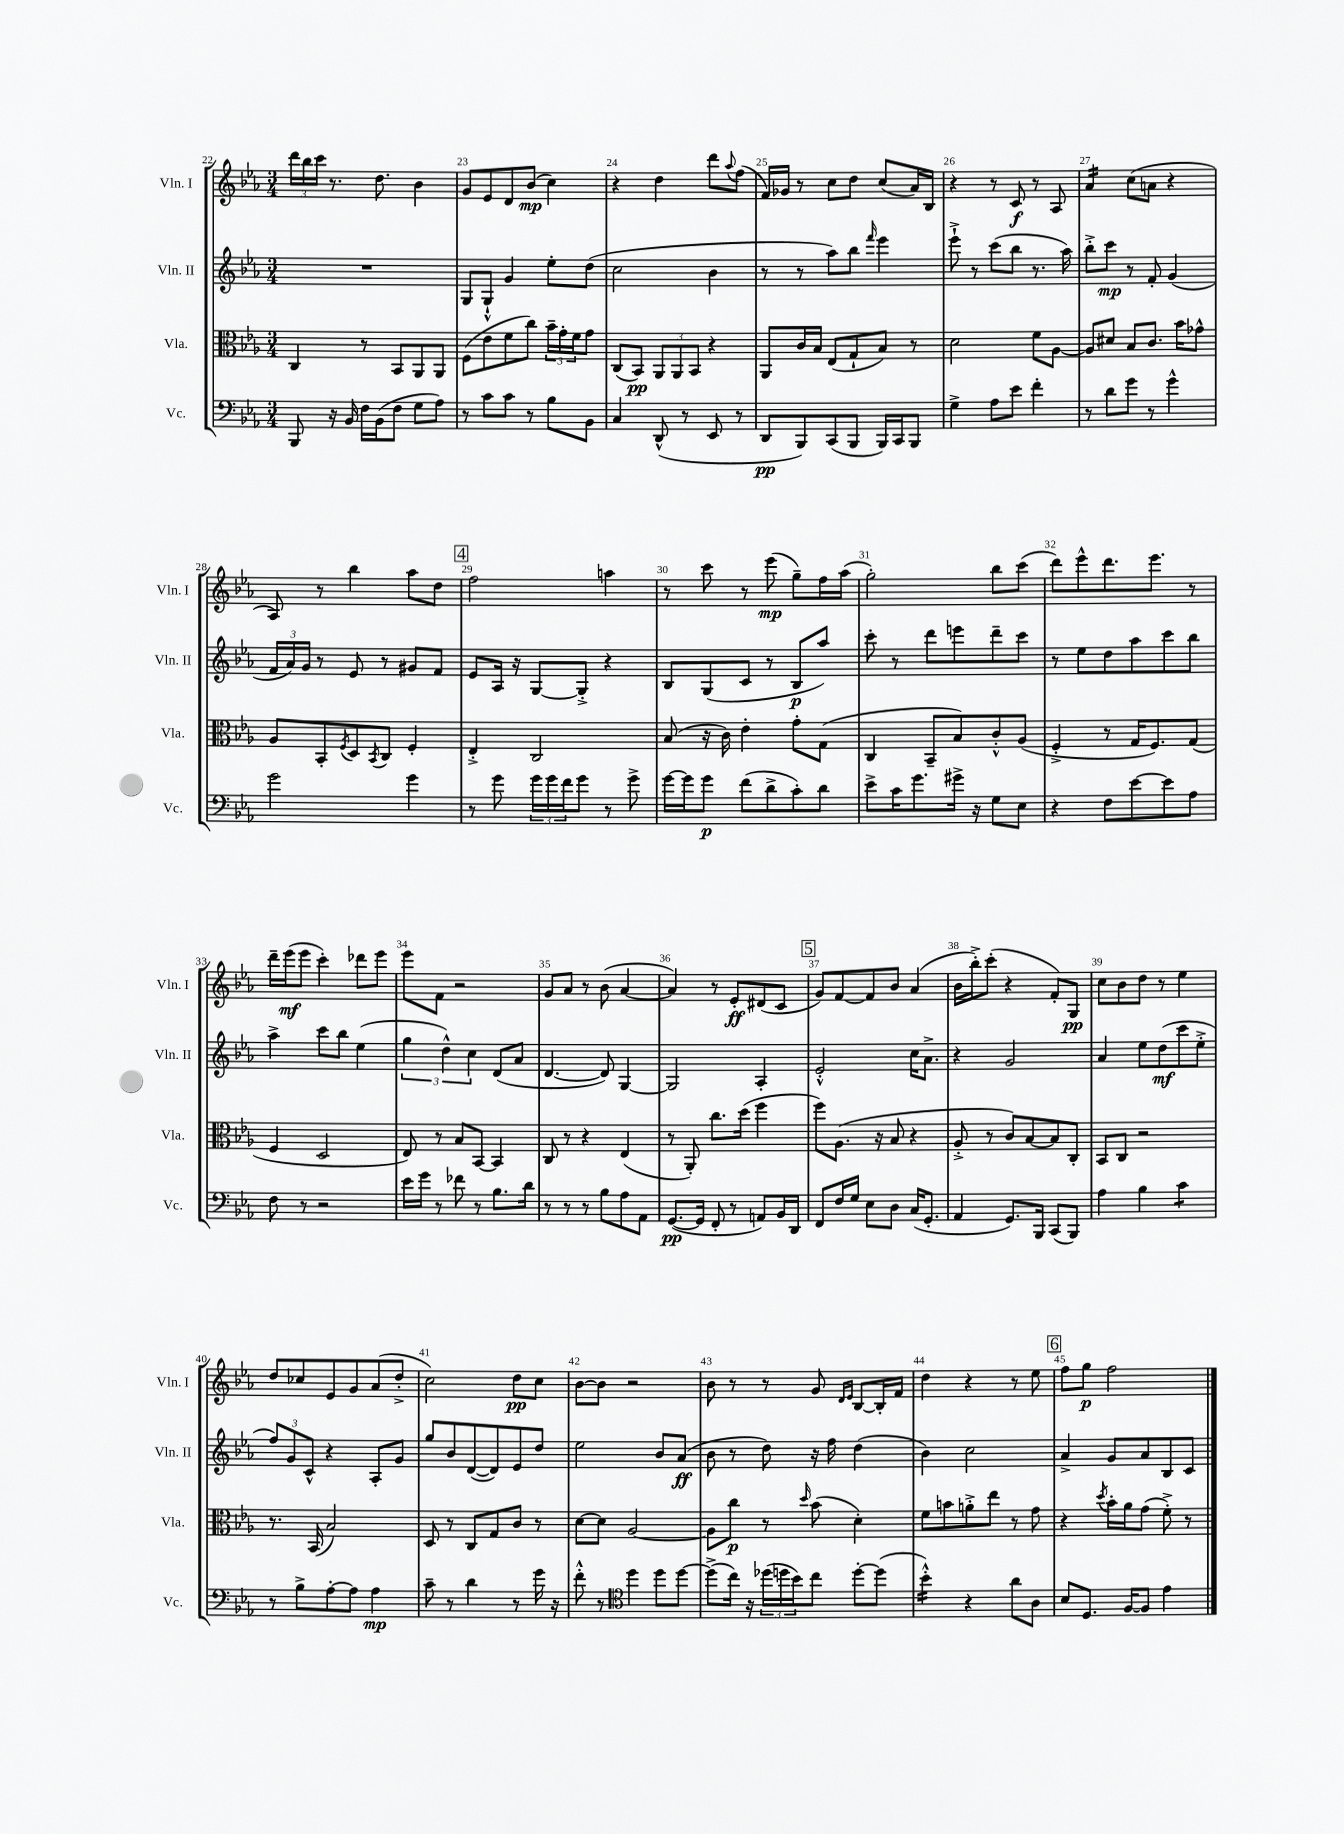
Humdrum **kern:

**kern	**kern	**kern	**kern
*staff4	*staff3	*staff2	*staff1
*clefF4	*clefC3	*clefG2	*clefG2
*k[b-e-a-]	*k[b-e-a-]	*k[b-e-a-]	*k[b-e-a-]
*M3/4	*M3/4	*M3/4	*M3/4
8BBB-/	4C/	2.r	24ddd\LL
.	.	.	24bb-\
.	.	.	24ccc\JJ
16r	.	.	8.r
16BB-/	.	.	.
16F\LL	8r	.	.
(16BB-\J	.	.	8.dd\
8F\J	8BB-/L	.	.
8G\L	8AA-/	.	4b-\
8A-\J)	8AA-/J	.	.
=	=	=	=
8r	(8F\L	8G/L	8g/L
8c\L	8e-\	8G`^^/J	8e-/
8c\J	8f\	4g/	8d/
8r	8cc\J)	.	(8b-/J
8B-\L	24b-~\LL	8ee-'\L	4cc\)
.	24g'\	.	.
.	24f\J	.	.
8BB-\J	8g\J	(8dd\J	.
=	=	=	=
4C/	(8C/L	2cc\	4r
.	8BB-/J)	.	.
(8DD^^/	12AA-/L	.	4dd\
.	12AA-/	.	.
8r	.	.	.
.	12BB-/J	.	.
8EE-/	4r	4b-\	8ddd\L
.	.	.	8qqaa-/
8r	.	.	(8ff\J
=	=	=	=
8DD/L	8AA-/L	8r	16f/LL)
.	.	.	16g-/JJ
8BBB-/)	16c/L	8r	8r
.	16B-/JJ	.	.
(8CC/	(8E-/L	8aa-\L)	8cc\L
8BBB-/J	8G`/	8bb-\J	8dd\J
.	.	16qqfff/	.
16BBB-/LL)	8B-/J)	4eee-\	(8cc/L
16CC/J	.	.	.
8BBB-/J	8r	.	16a-/L)
.	.	.	16B-/JJ
=	=	=	=
4G^\	2d\	8eee-`^\	4r
.	.	8r	.
8A-\L	.	(8ccc\L	8r
8e-\J	.	8bb-\J	8c/
4f'\	8f\L	8.r	8r
.	[8A-\J	.	8A-/
.	.	16aa-\)	.
=	=	=	=
8r	8A-/]L	8bb-'^\L	4a-/
8d\L	8d#/J	8ccc\J	.
8g\J	8B-/L	8r	(8cc\L
8r	8.c/J	8f'/	8a\J
4g^^\	.	(4g/	4r
.	16b-\LK	.	.
.	8g-^^\J	.	.
=	=	=	=
2g\	8A-/L	24f/LL	8A-/)
.	.	24a-/)	.
.	.	24g/JJ	.
.	8BB-'/	8r	8r
.	8qF/	.	.
.	8D/	8e-/	4bb-\
.	8qBB-/	.	.
.	8C/J	8r	.
4g\	4F'/	8g#/L	8aa-\L
.	.	8f/J	8dd\J
=	=	=	=
8r	4E-'^/	8e-/L	2ff\
8g\	.	16A-/Jk	.
.	.	16r	.
24g\LL	2C/	[8G/L	.
24g\	.	.	.
24f\J	.	.	.
8g\J	.	8G'^/]J	.
8r	.	4r	4aa\
8g^\	.	.	.
=	=	=	=
[16g\LL	(8B-/	8B-/L	8r
16g\]J	.	.	.
8g\J	16r	(8G/	8ccc\
.	16c\)	.	.
(8f\L	4e-'\	8c/J	8r
8d^\	.	8r	(8eee-\
8c'\)	8g'\L	8B-/L	8gg~\L)
8d\J	(8G\J	8aa-/J)	16ff\L
.	.	.	(16aa-\JJ
=	=	=	=
8e-^\L	4C/	8ccc'\	2gg'\)
16c\K	.	8r	.
8.g\	.	.	.
.	8BB-~/L	8ddd\L	.
16g#^\Jk	8B-/)	8eee\	.
16r	.	.	.
8G\L	8c'^^/	8ddd~\	8bb-\L
8E-\J	(8A-/J	8ccc\J	(8ccc\J
=	=	=	=
4r	4F'^/	8r	8ddd\L)
.	.	8ee-\L	8eee-^^\
8F\L	8r	8dd\	8.ddd\
[8e-\	16G/LK	8aa-\	.
.	8.F/)	.	8.eee-\J
8e-\]	.	8ccc\	.
8A-\J	(8G/J	8bb-\J	8r
=	=	=	=
8F\	4F/	4aa-^\	16ddd~\LL
.	.	.	(16eee-\J
8r	.	.	8eee-\J
2r	2D/	8ccc\L	4ccc'\)
.	.	8bb-\J	.
.	.	(4ee-\	8ddd-\L
.	.	.	8eee-\J
=	=	=	=
16e-\LL	8E-/)	6gg\	8eee-\L
16g\JJ	.	.	.
8r	8r	.	8f\J
.	.	6dd^^\)	.
8f-\	8B-/L	.	2r
.	.	6cc\	.
8r	[8BB-/J	.	.
8.B-\L	4BB-/]	(8d/L	.
.	.	8a-/J	.
16d\Jk	.	.	.
=	=	=	=
8r	8C/	[4.d/	8g/L
8r	8r	.	8a-/J
8r	4r	.	8r
8B-\L	.	8d/])	(8b-\
8A-\	(4E-/	[4G/	[4a-/
8AA-\J	.	.	.
=	=	=	=
([8.GG/L	8r	2G/]	4a-/])
.	8AA-'/)	.	.
16GG/]Jk	.	.	.
8FF'/	8.cc\L	.	8r
8r	.	.	8e-'/L
.	(16dd\Jk	.	.
8AA/L)	4ff\	4A-'/	(8d#/
16BB-/L	.	.	8c/J
16DD/JJ	.	.	.
=	=	=	=
8FF/L	8ff\L)	2e-'^^/	8g/L)
16F/L	(8.A-\J	.	[8f/
16G/JJ	.	.	.
8E-\L	.	.	8f/]
.	16r	.	.
8D\J	8B-/	.	8b-/J
(16C/LK	4r	16cc\LK	(4a-/
8.GG'/J	.	8.a-^\J	.
=	=	=	=
4AA-/	8A-'^/	4r	16b-\LL
.	.	.	16bb-'^\J)
.	8r	.	(8ccc'\J
8.GG/L)	8c/L)	2g/	4r
.	[8B-/	.	.
16BBB-/Jk	.	.	.
(8CC/L	8B-/]	.	8f'/L)
8BBB-/J)	8C'/J	.	8G/J
=	=	=	=
4A-\	8BB-/L	4a-/	8cc\L
.	8C/J	.	8b-\
4B-\	2r	8ee-\L	8dd\J
.	.	(8dd\	8r
4c\	.	8ccc\	4ee-\
.	.	8ee-'^\J	.
=	=	=	=
8r	8.r	12ff/L)	8dd/L
.	.	12g/	.
8B-^\L	.	.	8cc-/
.	.	12c^^/J	.
.	(16BB-/	.	.
[8A-'\	2B-/)	4r	8e-/
8A-\]J	.	.	8g/
4A-\	.	8A-'/L	(8a-/
.	.	8g/J	8dd'^/J
=	=	=	=
8c~\	8D/	8gg/L	2cc\)
8r	8r	8b-/	.
4d\	8C/L	([8d/	.
.	8G/	8d/])	.
8r	8c/J	8e-/	8dd\L
16g\	8r	8dd/J	8cc\J
16r	.	.	.
=	=	=	=
8f'^^\	[8d\L	2ee-\	[8b-\L
8r	8d\]J	.	8b-\]J
*clefC4	*	*	*
4dd\	[2A-/	.	2r
8dd\L	.	8b-/L	.
[8dd\J	.	(8a-/J	.
=	=	=	=
(8dd^\]L	8A-\]L	8b-\	8b-\
16cc\Jk)	8cc\J	8r	8r
16r	.	.	.
(24dd-\LL	8r	8dd\)	8r
24dd\	.	.	.
24b-\J)	.	.	.
.	16qqdd/	.	.
8cc\J	(8b-\	16r	8g/
.	.	16ff\	.
.	.	.	16qqd/LL
.	.	.	16qqe-/JJ
[8dd'\L	4d'\)	(4dd\	[8B-/L
(8dd\]J	.	.	16B-'/]L
.	.	.	16f/JJ
=	=	=	=
4b-'^^\)	8f\L	4b-\)	4dd\
.	8b\	.	.
4r	8a'^\	2cc\	4r
.	8ee-\J	.	.
8a-\L	8r	.	8r
8A-\J	8g\	.	8ee-\
=	=	=	=
8B-/L	4r	4a-^/	8ff\L
8.D/J	.	.	8gg\J
.	8qdd/	.	.
.	16b-'\LL	8g/L	2ff\
[16F/LK	16a-\J	.	.
8F/]J	(8g\J	8a-/	.
4e-\	8f'^\)	8B-/	.
.	8r	8c/J	.
==	==	==	==
*-	*-	*-	*-
